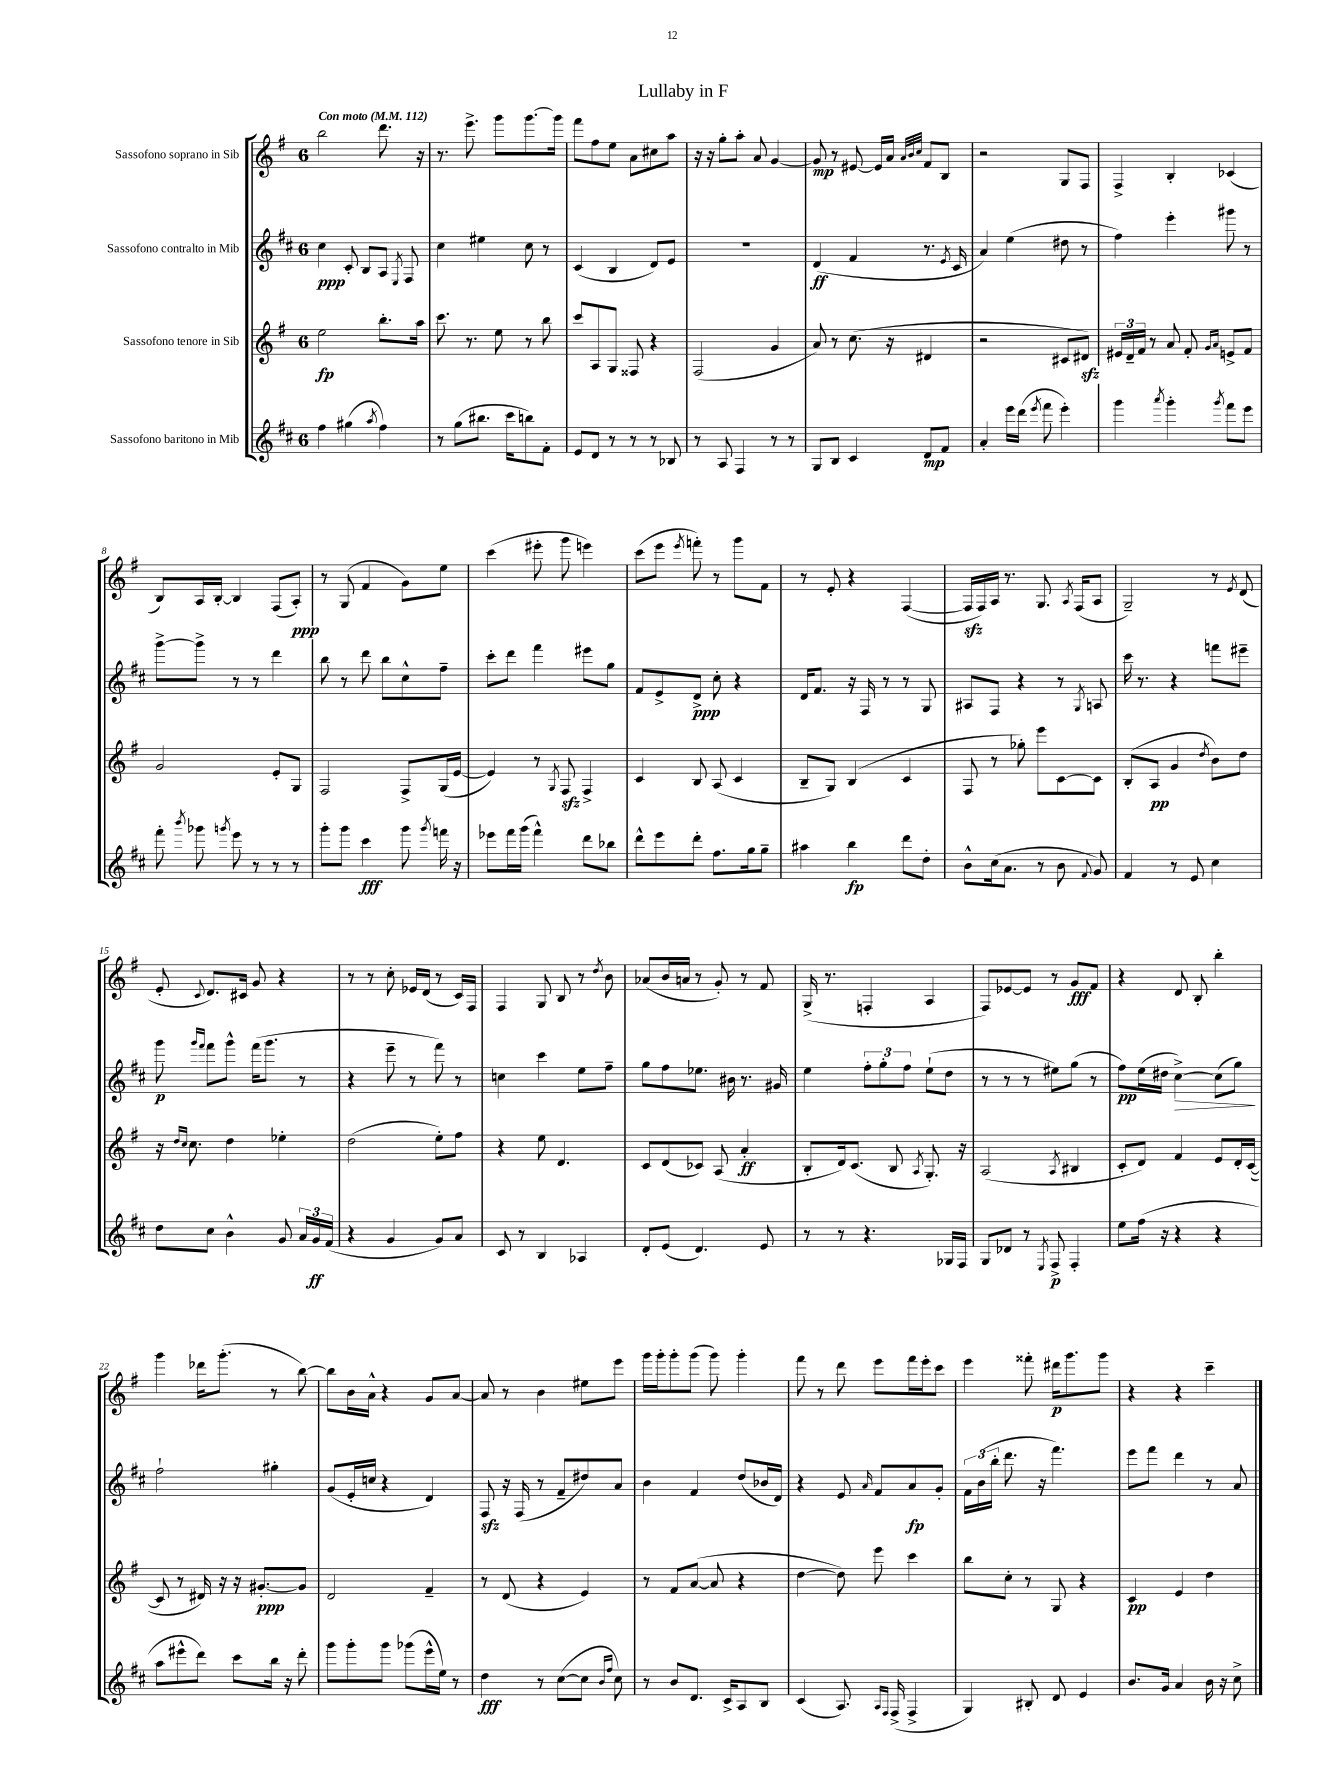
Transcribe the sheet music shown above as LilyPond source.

\header { title = "Lullaby in F" }
<<
\new StaffGroup <<
\new Staff = "s0" \with { instrumentName = "Sassofono soprano in Sib" } {
    \clef treble \key g \major \once \override Staff.TimeSignature.style = #'single-digit \time 6/8 \tempo "Con moto" 4 = 112
    \autoBeamOff b''2 d'''8. r16 |
    r8. e'''8.-> g'''8[ g'''8.~ g'''16] |
    fis'''8[ fis''8 e''8] a'8[ cis''8 a''8] |
    r16 r16 g''8[-. a''8]-. a'8 g'4~ |
    g'8\mp r8 eis'8~ eis'16[ a'16] \grace { a'32[ b'32 c''32] } fis'8[ b8] |
    r2 g8[ fis8] |
    fis4-> b4-. ces'4( |
    b8[) a16 b16]~-. b4 fis8[( a8]-.\ppp) |
    r8 g8( fis'4 g'8[) e''8] |
    c'''4( eis'''8-. g'''8 e'''4) |
    c'''8[( e'''8] \acciaccatura { e'''8 } f'''8-.) r8 g'''8[ fis'8] |
    r8 e'8-. r4 fis4~( |
    fis16[\sfz fis16) a16] r8. g8. \acciaccatura { a8 } fis16[( a8] |
    g2--) r8 \acciaccatura { e'8 } d'8( |
    e'8-. \appoggiatura { c'8 } d'8.[) cis'16] g'8 r4 |
    r8 r8 c''8-. ees'16[ d'16]( r8 c'16[) fis16] |
    fis4 g8 b8 r8 \acciaccatura { d''8 } b'8 |
    aes'8[( b'16 a'16] r8 g'8-.) r8 fis'8 |
    g16->( r8. f4-. a4 |
    fis8[) ees'8~ ees'8] r8 g'8[\fff fis'8] |
    r4 d'8 b8-. b''4-. |
    g'''4 des'''16[ g'''8.]-.( r8 b''8~) |
    b''8[ b'16 a'16]-^ r4 g'8[ a'8]~ |
    a'8 r8 b'4 eis''8[ e'''8] |
    g'''16[ g'''16-. g'''8-. g'''8]( g'''8) g'''4-. |
    fis'''8 r8 d'''8 e'''8[ fis'''16 e'''16-. c'''8] |
    e'''4 fisis'''8-. dis'''16[\p g'''8. g'''8] |
    r4 r4 c'''4-- \bar "|." |
}
\new Staff = "s1" \with { instrumentName = "Sassofono contralto in Mib" } {
    \clef treble \key d \major \once \override Staff.TimeSignature.style = #'single-digit \time 6/8
    \autoBeamOff cis''4\ppp cis'8-. b8[ a8] \acciaccatura { e8 } fis8 |
    cis''4 eis''4 cis''8 r8 |
    cis'4( b4 d'8[) e'8] |
    R2. |
    d'4\ff( fis'4 r8. \acciaccatura { e'8 } cis'16 |
    a'4) e''4( dis''8 r8 |
    fis''4) e'''4-. gis'''8 r8 |
    g'''8[~-> g'''8]-> r8 r8 d'''4 |
    b''8 r8 d'''8 b''8[ cis''8-^ fis''8]-- |
    cis'''8[-. d'''8] fis'''4 eis'''8[ g''8] |
    fis'8[ e'8-> d'8]->\ppp cis''8-. r4 |
    d'16[ fis'8.] r16 fis16 r8 r8 g8 |
    ais8[ fis8] r4 r8 \acciaccatura { g8 } a8 |
    cis'''16 r8. r4 f'''8[ eis'''8]-- |
    g'''8\p \grace { g'''16[ fis'''16] } fis'''8[ g'''8]-^ fis'''16[( g'''8.] r8 |
    r4 e'''8-- r8 fis'''8) r8 |
    c''4 cis'''4 e''8[ fis''8]-- |
    g''8[ fis''8 ees''8.] bis'16 r8. gis'16 |
    e''4 \tuplet 3/2 { fis''8[-. g''8-. fis''8] } e''8[-!( d''8] |
    r8 r8 r8 eis''8[) g''8]( r8 |
    fis''8[\pp) e''16( dis''16] cis''4~->\>) cis''8[( g''8]\!) |
    fis''2-! gis''4-. |
    g'8[( e'16-. c''16] r4 d'4) |
    fis8\sfz r16 fis16( r8 fis'8[-- dis''8) a'8] |
    b'4 fis'4 d''8[( bes'16 d'16]) |
    r4 e'8 \grace { a'16 } fis'8[ a'8\fp g'8]-. |
    \tuplet 3/2 { fis'16[ b'16( b''16]-. } d'''8. r16 fis'''4.) |
    e'''8[ fis'''8] d'''4 r8 a'8 \bar "|." |
}
\new Staff = "s2" \with { instrumentName = "Sassofono tenore in Sib" } {
    \clef treble \key g \major \once \override Staff.TimeSignature.style = #'single-digit \time 6/8
    \autoBeamOff e''2\fp b''8.[-. a''16] |
    c'''8. r8. e''8 r8 b''8 |
    c'''8[ a8 g8] fisis8 r4 |
    fis2( g'4 |
    a'8) r8 c''8.( r16 dis'4 |
    r2 cis'8[ dis'8]\sfz) |
    \tuplet 3/2 { eis'16[ d'16-- fis'16] } r8 a'8 fis'8-. \grace { g'16[ a'16] } e'8[-> fis'8] |
    g'2 e'8[-. g8] |
    fis2 fis8[-> g16( e'16]~ |
    e'4) r8 \acciaccatura { g8 } fis8\sfz fis4-> |
    c'4 b8 a8( c'4 |
    b8[-- g8]) b4( c'4 |
    fis8 r8 ges''8-.) e'''8[ c'8~ c'8] |
    b8[-.( a8]\pp g'4 \acciaccatura { d''8 } b'8[) d''8] |
    r16 \grace { d''16[ c''16] } c''8. d''4 ees''4-. |
    d''2( e''8[-.) fis''8] |
    r4 e''8 d'4. |
    c'8[ d'8( ces'8]) a8( a'4-.\ff |
    b8[-. d'16) c'8.]( b8 \acciaccatura { a8 } g8.-.) r16 |
    a2( \acciaccatura { a8 } bis4 |
    c'8[-. d'8]) fis'4 e'8[ d'16-. c'16]~( |
    c'8 r8 dis'16) r16 r16 gis'8.[~-.\ppp gis'8] |
    d'2 fis'4-- |
    r8 d'8( r4 e'4) |
    r8 fis'8[ a'8]~( a'8 r4 |
    d''4~ d''8) e'''8 c'''4 |
    b''8[ c''8]-. r8 g8 r4 |
    c'4\pp e'4 d''4 \bar "|." |
}
\new Staff = "s3" \with { instrumentName = "Sassofono baritono in Mib" } {
    \clef treble \key d \major \once \override Staff.TimeSignature.style = #'single-digit \time 6/8
    \autoBeamOff fis''4 gis''4( \acciaccatura { a''8 } fis''4) |
    r8 g''8[( bis''8.] cis'''16[ b''8) fis'8]-. |
    e'8[ d'8] r8 r8 r8 bes8 |
    r8 a8 fis4 r8 r8 |
    g8[ b8] cis'4 d'8[\mp fis'8] |
    a'4-. e'''16[ d'''16]( \acciaccatura { e'''8 } fis'''8 e'''4-.) |
    g'''4 \acciaccatura { a'''8 } g'''4-. \acciaccatura { g'''8 } fis'''8[ e'''8] |
    fis'''8-. \acciaccatura { b'''8 } ges'''8 \acciaccatura { g'''8 } e'''8 r8 r8 r8 |
    g'''8[-. g'''8] cis'''4\fff g'''8 \acciaccatura { g'''8 } f'''16 r16 |
    ees'''8[ fis'''16 g'''16]( fis'''4-^) d'''8[ bes''8] |
    d'''8[-^ e'''8 d'''8]-. fis''8.[ g''16 g''8]-- |
    ais''4 b''4\fp d'''8[ d''8]-. |
    b'8[-^ cis''16( a'8.] r8 b'8 \appoggiatura { fis'8 } g'8) |
    fis'4 r8 e'8 cis''4 |
    d''8[ cis''8] b'4-^ g'8 \tuplet 3/2 { a'16[ g'16\ff fis'16]( } |
    r4 g'4 g'8[) a'8] |
    cis'8 r8 b4 aes4 |
    d'8[-. e'8]( d'4.) e'8 |
    r8 r8 r4. ges16[ fis16] |
    g8[ des'8] r8 \acciaccatura { e8 } fis8->\p fis4-. |
    e''8[ fis''16]( r16 r4 r4 |
    a''8[ eis'''8-^ d'''8]) cis'''8[ b''16] r16 d'''8-. |
    g'''8[ g'''8-. g'''8] ges'''8[( e'''16-^ e''16]) r8 |
    d''4\fff r8 cis''8[~( cis''8] \grace { b'16[ fis''16] } cis''8) |
    r8 b'8[ d'8.] cis'16[-> a8 b8] |
    cis'4( a8.) \grace { a16[ fis16] } fis16->( fis4-> |
    g4) bis8-. d'8 e'4 |
    b'8.[ g'16] a'4 b'16 r16 cis''8-> \bar "|." |
}
>>
>>
